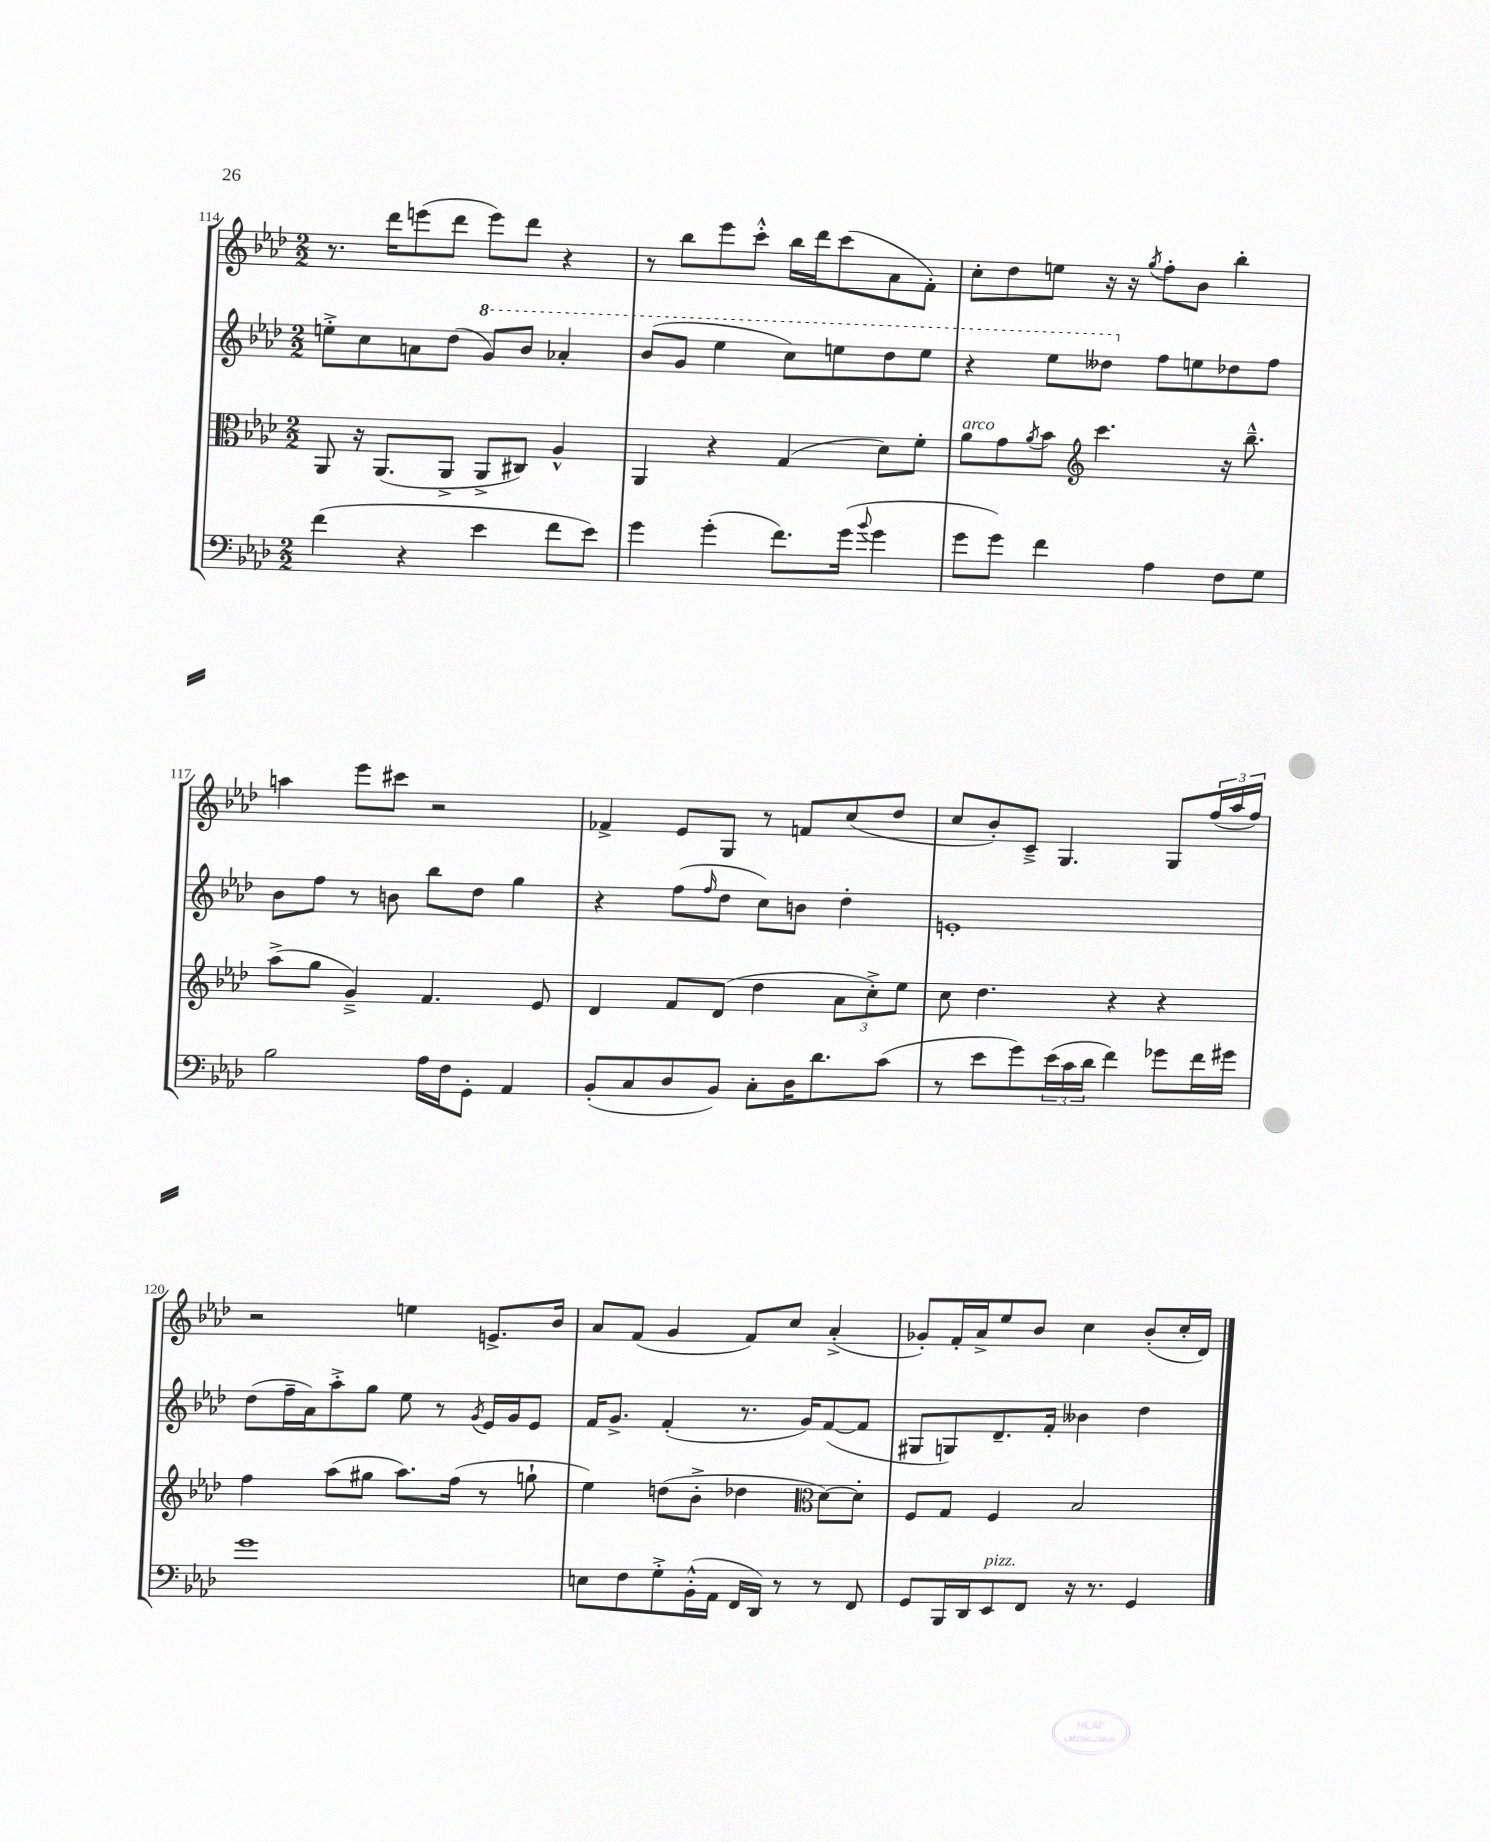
<<
\new StaffGroup <<
\new Staff = "s0" {
    \clef treble \key aes \major \numericTimeSignature \time 2/2
    r8. des'''16 e'''8( des'''8 e'''8) des'''8 r4 |
    r8 bes''8 ees'''8 c'''8-.-^ bes''16 des'''16 c'''8( aes'8 f'8-.) |
    c''8-. des''8 e''8 r16 r16 \acciaccatura { g''8 } f''8-. bes'8 bes''4-. |
    a''4 ees'''8 cis'''8 r2 |
    fes'4-> ees'8 g8 r8 f'8 c''8( des''8 |
    c''8 bes'8-.) c'8---> g4. g8 \tuplet 3/2 { f''16( aes''16 f''16) } |
    r2 e''4 e'8.-> bes'16 |
    aes'8 f'8( g'4 f'8) c''8 aes'4-.->( |
    ges'8-.) f'16-. aes'16-> ees''8 bes'8 c''4 bes'8-.( c''16-. des'16) \bar "|." |
}
\new Staff = "s1" {
    \clef treble \key aes \major \numericTimeSignature \time 2/2
    e''8-.-> c''8 a'8 des''8( \ottava #1 g''8) bes''8 aes''!4-. |
    bes''8( g''8 ees'''4 c'''8) e'''8 des'''8 e'''8 |
    r4 ees'''8 deses'''8 \ottava #0 f''8 e''8 des''!8 f''8 |
    bes'8 f''8 r8 b'8 bes''8 des''8 g''4 |
    r4 f''8( \grace { f''16 } des''8 c''8) b'8 des''4-. |
    e'1-. |
    des''8( f''16-- aes'16) aes''8-.-> g''8 ees''8 r8 \acciaccatura { g'8 } ees'16 g'16 ees'8 |
    f'16 g'8.-> f'4-.( r8. g'16) f'8~( f'8 |
    gis8 g8) des'8.-- f'16-. beses'4 des''4 \bar "|." |
}
\new Staff = "s2" {
    \clef alto \key aes \major \numericTimeSignature \time 2/2
    aes,8 r16 aes,8.( aes,8-> aes,8-> cis8) aes4-^ |
    aes,4 r4 g4( des'8) f'8-. |
    aes'8^\markup { \italic "arco" } g'8 \acciaccatura { aes'8 } bes'8 \clef treble c'''4. r16 bes''8.---^ |
    aes''8->( g''8 g'4--->) f'4. ees'8 |
    des'4 f'8 des'8( des''4 \tuplet 3/2 { aes'8 c''8-.->) ees''8 } |
    c''8 des''4. r4 r4 |
    f''4 aes''8( gis''8 aes''8.) f''16( r8 g''8-! |
    ees''4) d''8( bes'8-.-> des''4 \clef alto des'8~) des'8-. |
    f8 g8 f4 bes2 \bar "|." |
}
\new Staff = "s3" {
    \clef bass \key aes \major \numericTimeSignature \time 2/2
    f'4( r4 ees'4 f'8 ees'8) |
    g'4 g'4-.( f'8.) g'16( \appoggiatura { bes'8 } g'4 |
    g'8 g'8) f'4 aes4 f8 g8 |
    bes2 aes16 f16 g,8-. aes,4 |
    bes,8-.( c8 des8 bes,8) c8-. des16 des'8. c'8( |
    r8 ees'8 g'8) \tuplet 3/2 { ees'16( c'16 des'16 } f'4) ges'8 f'16 gis'16 |
    g'1 |
    e8 f8 g8-.-> bes,16-.-^( aes,16 f,16 des,16) r8 r8 f,8 |
    g,8 bes,,16 des,16 ees,8^\markup { \italic "pizz." } f,8 r16 r8. g,4 \bar "|." |
}
>>
>>
\layout { \context { \Score currentBarNumber = #114 } }
